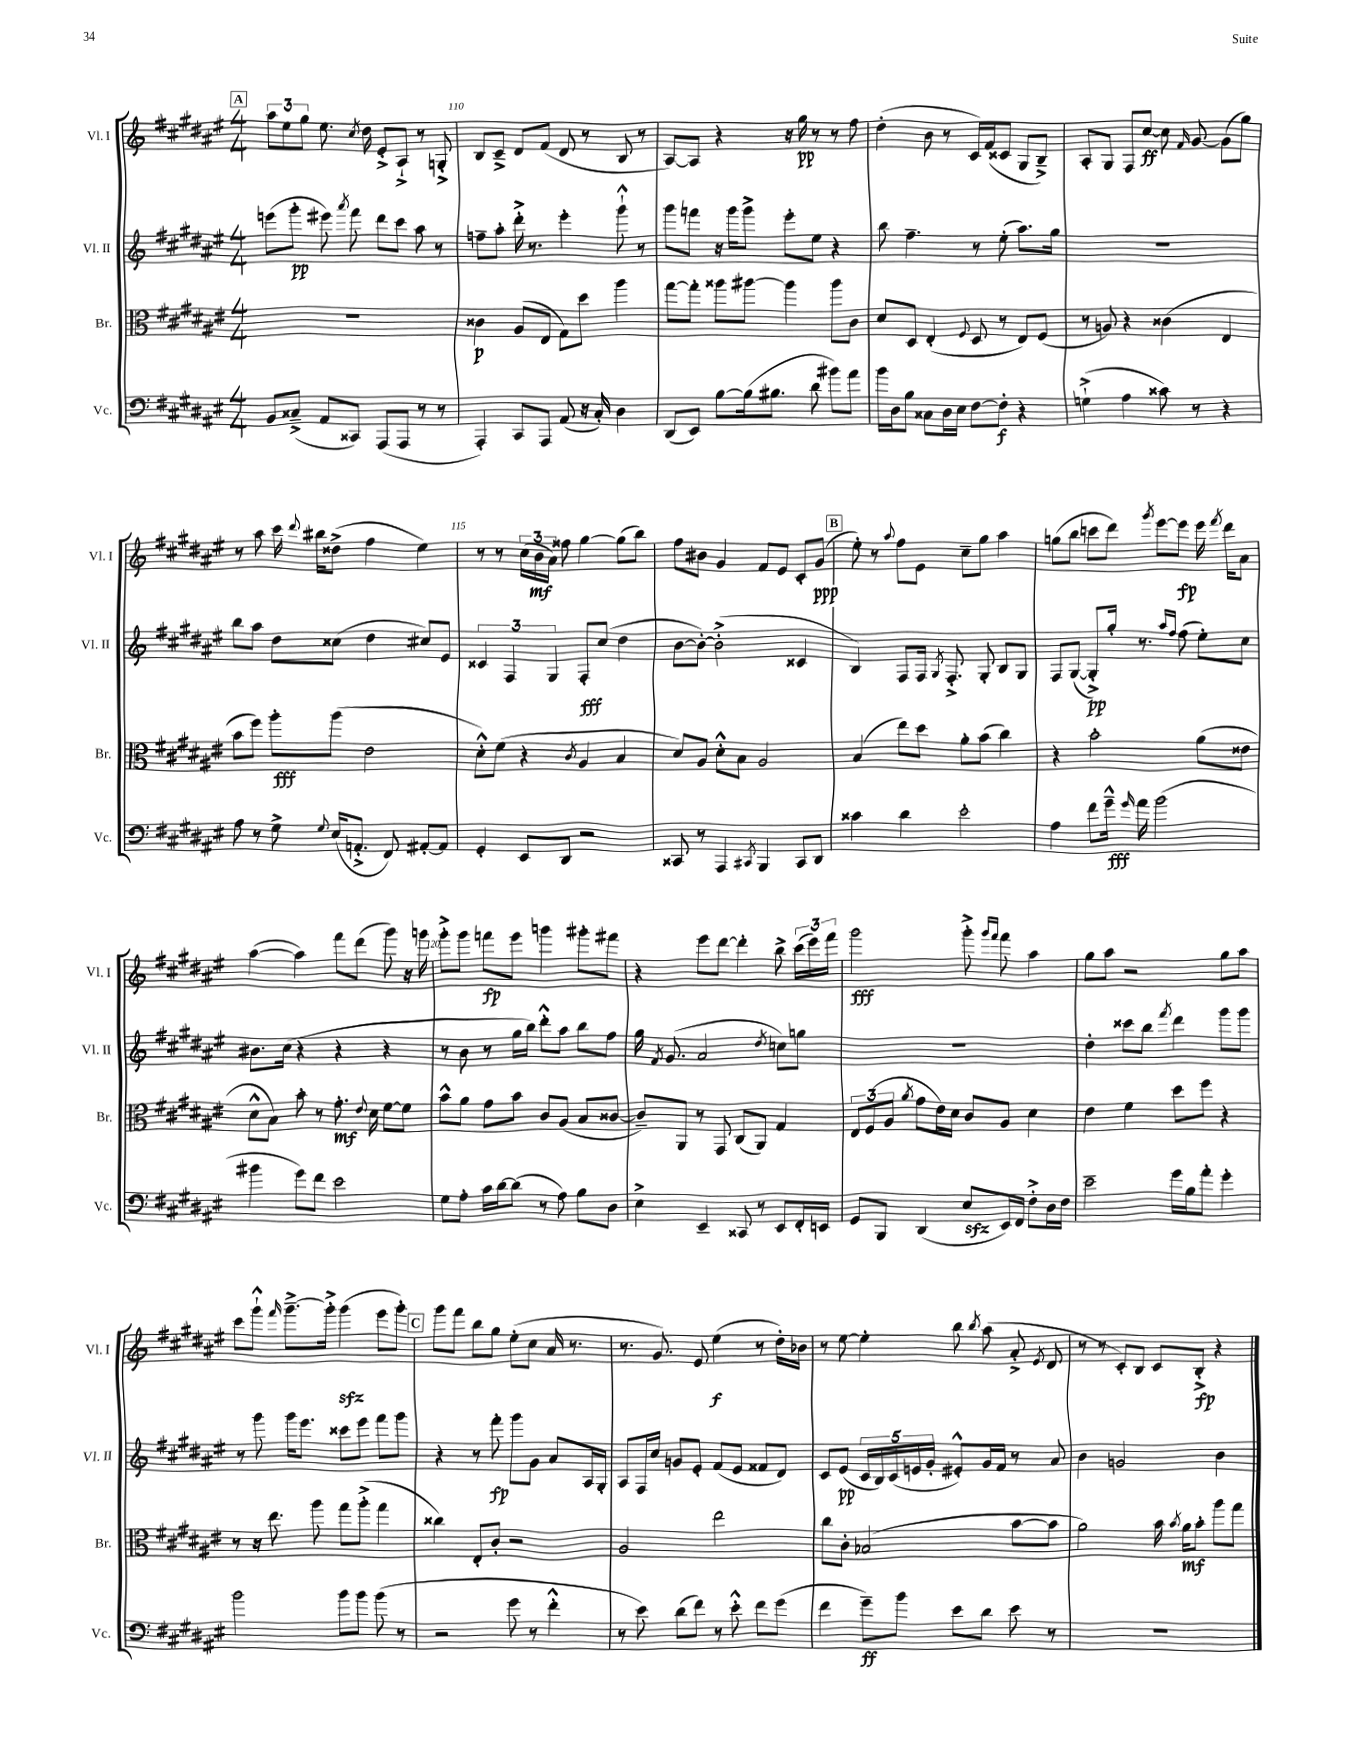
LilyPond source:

<<
\new StaffGroup <<
\new Staff = "s0" \with { instrumentName = "Vl. I" shortInstrumentName = "Vl. I" } {
    \clef treble \key fis \major \numericTimeSignature \time 4/4
    \autoBeamOff \mark \markup { \box "A" } \tuplet 3/2 { ais''8[ eis''8 gis''8] } eis''8. \acciaccatura { cis''8 } dis''16 eis'8[-.-> ais8]-!-> r8 g8-.-> |
    b8[ cis'8]---> dis'8[ fis'8]( dis'8 r8 b8 r8 |
    ais8[~) ais8] r4 r16 gis''16\pp r8 r8 fis''8 |
    dis''4-.( b'8 r8 cis'16[) fis'16( cisis'8] gis8[ b8]--->) |
    ais8[-. gis8] fis8[ cis''8]~\ff cis''8 \grace { fis'16 } gis'8~ gis'8[( gis''8]) |
    r8 ais''8 cis'''16 \appoggiatura { dis'''8 } bis''16[ disis''8]->( fis''4 eis''4) |
    r8 r8 \tuplet 3/2 { cis''16[( b'16\mf ais'16]) } fisis''8 gis''4~ gis''8[( b''8]) |
    fis''8[ bis'8] gis'4 fis'8[ eis'8] cis'8[-. gis'8]\ppp( |
    \mark \markup { \box "B" } eis''8-.) r8 \appoggiatura { ais''8 } fis''8[ eis'8] cis''8[-- gis''8] ais''4 |
    g''8[( b''8] c'''8[ dis'''8]) \acciaccatura { gis'''8 } eis'''8[~ eis'''8]\fp eis'''16 \acciaccatura { fis'''8 } dis'''16[ ais'8] |
    ais''4~( ais''4) fis'''8[ dis'''8]( gis'''8) r16 g'''16 |
    gis'''8[-.-> gis'''8] f'''8[\fp eis'''8] g'''4 gis'''8[-. fis'''8] |
    r4 eis'''8[ dis'''8]~ dis'''4-. b''8-> \tuplet 3/2 { cis'''16[( eis'''16) fis'''16] } |
    gis'''2\fff gis'''8-.-> \grace { gis'''16[ fis'''16] } fis'''8 ais''4 |
    gis''8[ ais''8] r2 gis''8[ ais''8] |
    cis'''8[ gis'''8]-!-^ \grace { fis'''16 } gis'''8.[~---> gis'''16]-.-> gis'''4\sfz( eis'''8[ gis'''8]-.) |
    \mark \markup { \box "C" } gis'''8[ fis'''8] b''8[ gis''8] eis''8[-.( cis''8] ais'16 r8. |
    r8. gis'8.) eis'8 eis''4\f( r8 dis''16[-.) bes'16] |
    r8 eis''8~ eis''4-. b''8 \acciaccatura { b''8 } ais''8( ais'8-.-> \acciaccatura { eis'8 } dis'8 |
    r8 r8 cis'8[-.) b8] cis'8[ b8]-.->\fp r4 \bar "|." |
}
\new Staff = "s1" \with { instrumentName = "Vl. II" shortInstrumentName = "Vl. II" } {
    \clef treble \key fis \major \numericTimeSignature \time 4/4
    \autoBeamOff \mark \markup { \box "A" } e'''8[( gis'''8]-.\pp eis'''8) \acciaccatura { ais'''8 } fis'''8 dis'''8[ cis'''8] ais''8 r8 |
    f''8[-- ais''8]-. dis'''16-.-> r8. eis'''4-. gis'''8-!-^ r8 |
    gis'''8[ f'''8] r16 gis'''16[ gis'''8]-> eis'''8[-. eis''8] r4 |
    b''8 fis''4.-- r8 eis''8-.( ais''8.[) gis''16] |
    R1 |
    b''8[ ais''8] dis''8[ cisis''8]( dis''4 cis''8[) eis'8] |
    \tuplet 3/2 { cisis'4 fis4 gis4 } fis8[-.\fff cis''8]( dis''4 |
    b'8[~ b'8]~-.) b'2-.->( cisis'4 |
    \mark \markup { \box "B" } b4) fis8[ fis16] \acciaccatura { gis8 } fis8.-.-> gis8-. b8[ gis8] |
    fis8[ gis8]~( gis8[-.->\pp) gis''16]-. r8. \grace { ais''16[ fis''16] } fis''8( eis''8[-.) cis''8] |
    bis'8.[ cis''16]( r4 r4 r4 |
    r8 b'8 r8 gis''16[ b''16]) dis'''8[-.-^ ais''8] b''8[ fis''8] |
    gis''16 \acciaccatura { fis'8 } gis'8.( ais'2 \acciaccatura { dis''8 } c''8[) g''8] |
    R1 |
    dis''4-. cisis'''8[ b''8] \acciaccatura { fis'''8 } dis'''4 gis'''8[ gis'''8] |
    r8 gis'''8 gis'''16[ eis'''8.] cisis'''8[ eis'''8] fis'''8[ gis'''8] |
    \mark \markup { \box "C" } r4 r8 fis'''8-.\fp gis'''8[ gis'8] ais'8[ ais16 gis16]-. |
    ais8[ fis16 cis''16] g'8[ eis'8]-. fis'8[( eis'8] fisis'8[ dis'8]) |
    cis'8[ eis'8]\pp( \tuplet 5/4 { cis'16[ b16) cis'16( e'16 gis'16]-. } eis'8[-.-^) gis'16 fis'16] r8 ais'8 |
    b'4 g'2 b'4 \bar "|." |
}
\new Staff = "s2" \with { instrumentName = "Br." shortInstrumentName = "Br." } {
    \clef alto \key fis \major \numericTimeSignature \time 4/4
    \autoBeamOff \mark \markup { \box "A" } R1 |
    cisis'4\p ais8[( eis8] gis8[) dis''8] ais''4 |
    gis''8[~ gis''8]-. aisis''8[ ais''8]~ ais''4 ais''8[ cis'8] |
    dis'8[ dis8] eis4-.( \appoggiatura { fis8 } dis8 r8 eis8[) fis8]( |
    r8 a8) r4 cisis'4( eis4 |
    b'8[ fis''8]) ais''8[-.\fff ais''8]( eis'2 |
    dis'8[-.-^) fis'8]( r4 \acciaccatura { cis'8 } ais4 b4 |
    dis'8[) ais8] dis'8[-.-^ b8] ais2 |
    \mark \markup { \box "B" } b4( eis''8[) dis''8] ais'8[-. b'8]( cis''4) |
    r4 b'2-. ais'8[( eisis'8] |
    dis'8[-^ b8]) b'8-. r8 gis'8.-.\mf \appoggiatura { eis'8 } dis'16 fis'8[~ fis'8] |
    b'8[-^ ais'8] gis'8[ b'8] cis'8[ ais8]( b8[ cisis'8]~ |
    cisis'8[--) ais,8] r8 gis,8 cis8[( ais,8]) gis4 |
    \tuplet 3/2 { eis8[ fis8( ais8] } \acciaccatura { ais'8 } gis'8[ eis'16) dis'16] cis'8[ ais8] dis'4 |
    eis'4 fis'4 dis''8[ fis''8] r4 |
    r8 r16 eis''8. ais''8 gis''8[ ais''8]-.->( gis''4 |
    \mark \markup { \box "C" } cisis''4) eis8[-. cis'8]-. r2 |
    ais2 eis''2 |
    cis''8[ cis'8]-. bes2( b'8[~ b'8] |
    ais'2) b'16 \acciaccatura { b'8 } ais'16[\mf b'8]-. ais''8[ gis''8] \bar "|." |
}
\new Staff = "s3" \with { instrumentName = "Vc." shortInstrumentName = "Vc." } {
    \clef bass \key fis \major \numericTimeSignature \time 4/4
    \autoBeamOff \mark \markup { \box "A" } b,8[ cisis8]--->( ais,8[ cisis,8]) ais,,8[( ais,,8] r8 r8 |
    ais,,4-.) cis,8[ ais,,8] ais,8( r16 cis16-.) dis4 |
    dis,8[( eis,8]) b8[~ b16( bis8.] dis'8 bis'8[) ais'8] |
    b'16[ dis16 b8] cisis8[ dis16 eis16] fis8[~ fis8]-.\f r4 |
    g4-!->( ais4 cisis'8) r8 r4 |
    ais8 r8 gis8-> \appoggiatura { gis8 } eis16[( a,8.]-.-> fis,8) ais,8[~-. ais,8] |
    gis,4-. eis,8[ dis,8] r2 |
    cisis,8 r8 ais,,4 \acciaccatura { cis,8 } b,,4 cis,8[ dis,8] |
    \mark \markup { \box "B" } cisis'4 dis'4 eis'2-. |
    ais4 fis'8[ gis'16]---^\fff \grace { gis'16 } ais'16 b'2( |
    bis'4 gis'8[) fis'8] eis'2 |
    gis8[ ais8]-. cis'16[ dis'16~ dis'8]( r8 ais8) b8[ dis8] |
    eis4-> eis,4-- cisis,8 r8 eis,8[ fis,16-. e,16] |
    gis,8[ b,,8] dis,4( eis8[\sfz eis,16) fis,16] fis8[-.-> dis16 fis16] |
    eis'2-- gis'16[ b16 ais'8]-. gis'4-. |
    b'2 b'8[ b'8] b'8( r8 |
    \mark \markup { \box "C" } r2 gis'8 r8 fis'4-.-^ |
    r8 eis'8) dis'8[( fis'8]) r8 eis'8-.-^ fis'8[ gis'8]( |
    fis'4 gis'8[--\ff) b'8] eis'8[ dis'8] eis'8 r8 |
    R1 \bar "|." |
}
>>
>>
\layout { \context { \Score currentBarNumber = #109 \override BarNumber.break-visibility = ##(#f #t #t) barNumberVisibility = #(every-nth-bar-number-visible 5) } }
